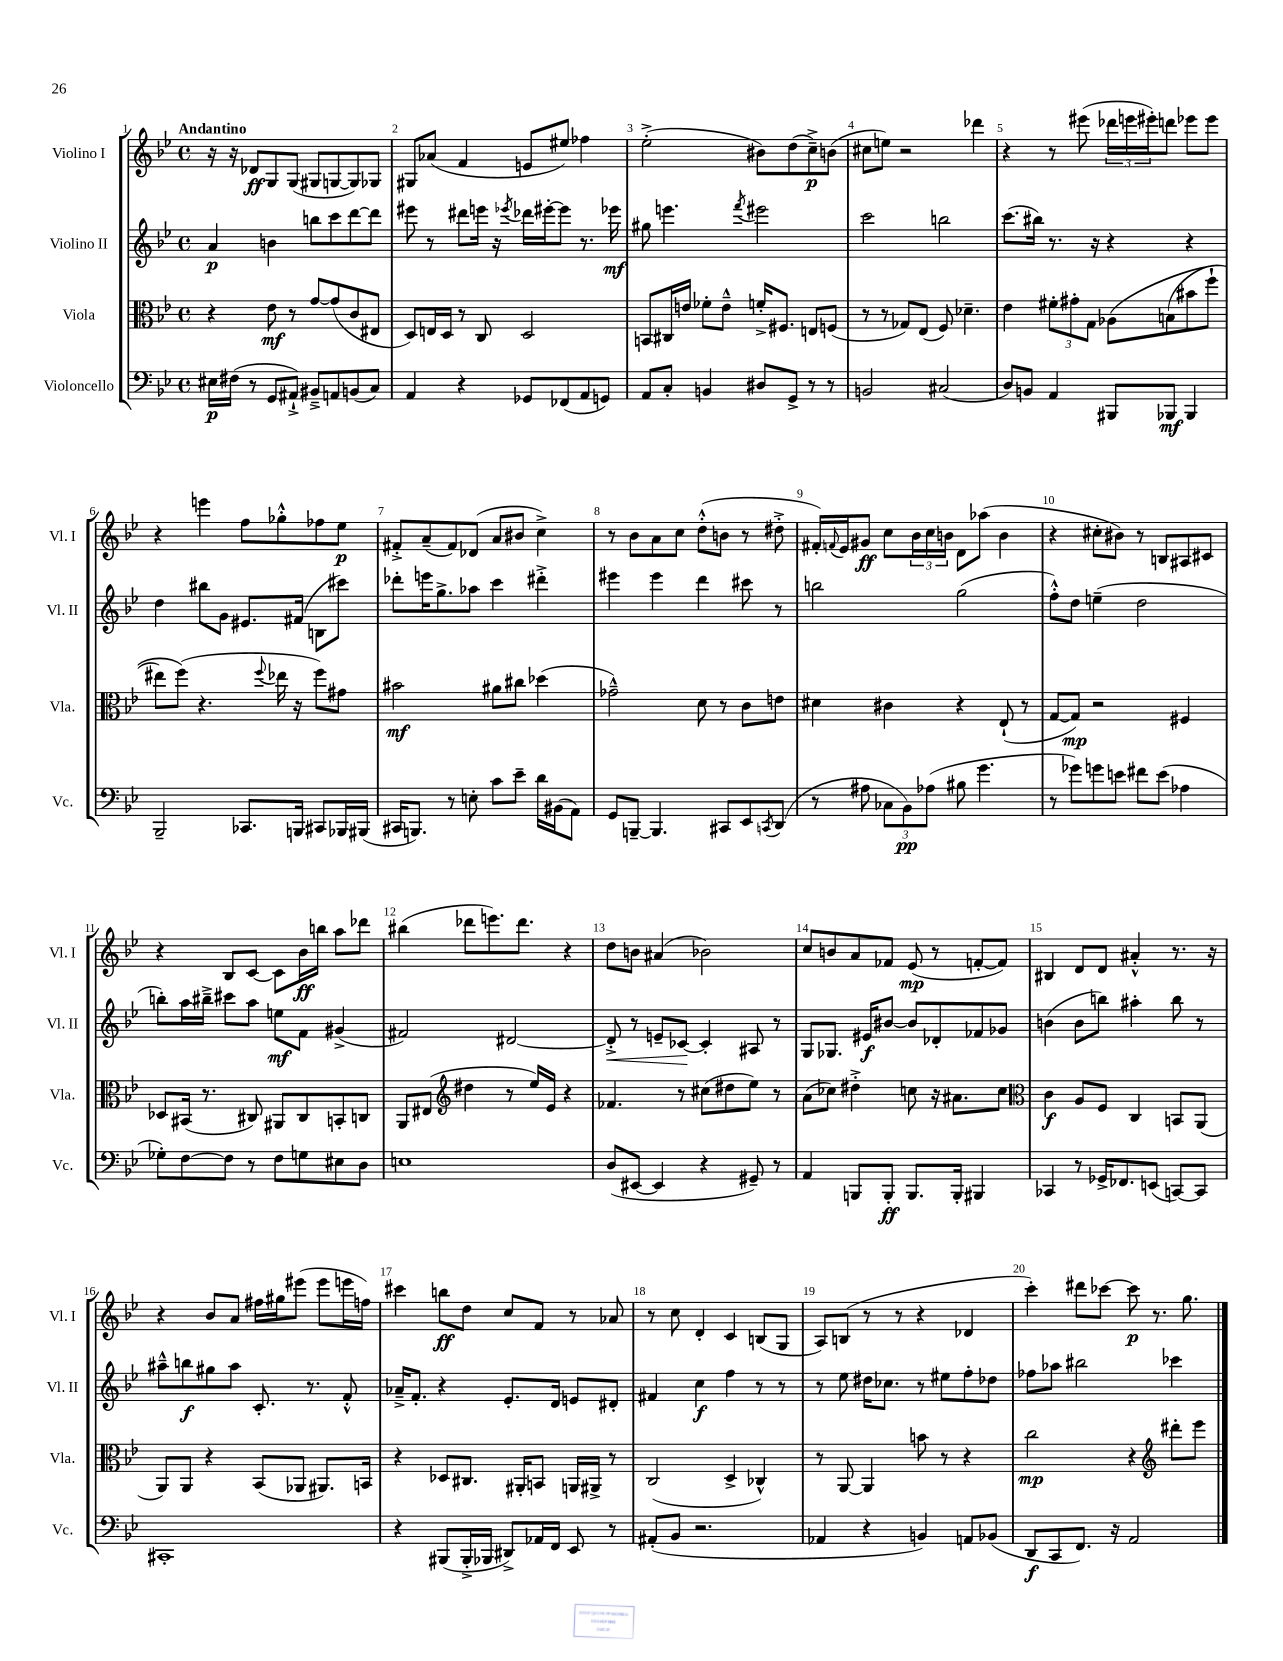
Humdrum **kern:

**kern	**dynam	**kern	**dynam	**kern	**dynam	**kern	**dynam
*part4	*part4	*part3	*part3	*part2	*part2	*part1	*part1
*staff4	*staff4	*staff3	*staff3	*staff2	*staff2	*staff1	*staff1
*I"Violoncello	*	*I"Viola	*	*I"Violino II	*	*I"Violino I	*
*I'Vc.	*	*I'Vla.	*	*I'Vl. II	*	*I'Vl. I	*
*clefF4	*	*clefC3	*	*clefG2	*	*clefG2	*
*k[b-e-]	*	*k[b-e-]	*	*k[b-e-]	*	*k[b-e-]	*
*M4/4	*	*M4/4	*	*M4/4	*	*M4/4	*
*met(c)	*	*met(c)	*	*met(c)	*	*met(c)	*
=1	=1	=1	=1	=1	=1	=1	=1
!	!	!	!	!	!	!LO:TX:a:B:t=Andantino	!
16E#X\LL	p	4r	.	4a/	p	16r	.
(16F#X\JJ	.	.	.	.	.	16r	.
8r	.	.	.	.	.	8d-X/L	ff
8GG/L	.	8e-\	mf	4bn\	.	8G/	.
8AA#X`^/J)	.	8r	.	.	.	(8G/J	.
8BB#X~^/L	.	[8g/L	.	8bbn\L	.	8G#X/L	.
8AAn/	.	(8g/]	.	8ccc\	.	[8Gn/	.
(8BBn/	.	8c/	.	[8ddd\	.	8G/])	.
8C/J)	.	8E#X/J	.	8ddd\J]	.	8G-X/J	.
=2	=2	=2	=2	=2	=2	=2	=2
4AA/	.	8D/L)	.	8eee#X\	.	8G#X/L	.
.	.	16En/L	.	8r	.	(8a-X/J	.
.	.	16D/JJ	.	.	.	.	.
4r	.	8r	.	8ddd#X\L	.	4f/	.
.	.	8C/	.	16eeen\Jk	.	.	.
.	.	.	.	16r	.	.	.
.	.	.	.	8qeee-X/	.	.	.
8GG-X/L	.	2D/	.	16ddd-X\LL	.	8en/L	.
.	.	.	.	[16eee#X'\J	.	.	.
(8FF-X/	.	.	.	8eee#\J]	.	8ee#X/J)	.
8AA/	.	.	.	8.r	.	4ff-X\	.
8GGn/J)	.	.	.	.	.	.	.
.	.	.	.	16eee-X\	mf	.	.
=3	=3	=3	=3	=3	=3	=3	=3
8AA/L	.	8BBn/L	.	8gg#X\	.	(2ee-'^\	.
8C'/J	.	16C#X/L	.	4.eeen\	.	.	.
.	.	16en/JJ	.	.	.	.	.
4BBn/	.	8f-X'\L	.	.	.	.	.
.	.	8e~^^\J	.	.	.	.	.
.	.	.	.	8qfff/	.	.	.
8D#X/L	.	16fn'^/KL	.	2eee#X\	.	8b#X\L)	.
.	.	8.F#X/J	.	.	.	.	.
8GG^/J	.	.	.	.	.	(8dd\	.
8r	.	8En/L	.	.	.	8cc~^\)	p
8r	.	(8Fn/J	.	.	.	(8bn\J	.
=4	=4	=4	=4	=4	=4	=4	=4
2BBn/	.	8r	.	2ccc\	.	8cc#X\L	.
.	.	8r	.	.	.	8een\J)	.
.	.	8G-X/L)	.	.	.	2r	.
.	.	(8E-/J	.	.	.	.	.
(2C#X/	.	8F/)	.	2bbn\	.	.	.
.	.	4.d-X~\	.	.	.	.	.
.	.	.	.	.	.	4ddd-X\	.
=5	=5	=5	=5	=5	=5	=5	=5
8D/L)	.	4e-\	.	(8.ccc\L	.	4r	.
8BBn/J	.	.	.	.	.	.	.
.	.	.	.	16bb#X\Jk)	.	.	.
4AA/	.	12f#X'\L	.	8.r	.	8r	.
.	.	12g#X'\	.	.	.	.	.
.	.	.	.	.	.	(8eee#X\	.
.	.	12G\J	.	.	.	.	.
.	.	.	.	16r	.	.	.
8BBB#X/L	.	(8A-X\L	.	4r	.	24ddd-X\LL	.
.	.	.	.	.	.	24eeen\	.
.	.	.	.	.	.	24eee#X'\J)	.
8BBB-X/J	mf	(8Bn\	.	.	.	8dddn\J	.
4BBB-/	.	8b#X\	.	4r	.	8eee-X\L	.
.	.	8ff`\J	.	.	.	8eee-\J	.
!!LO:LB:g=z
=6	=6	=6	=6	=6	=6	=6	=6
2BBB-~/	.	8ee#X\L)	.	4dd\	.	4r	.
.	.	(8ff\J)	.	.	.	.	.
.	.	4.r	.	8bb#X\L	.	4eeen\	.
.	.	.	.	8g\J	.	.	.
8.CC-X/L	.	.	.	8.e#X/L	.	8ff\L	.
.	.	8qqff/	.	.	.	.	.
.	.	16ee-X\	.	.	.	8gg-X'^^\	.
16BBBn/Jk	.	16r	.	(16f#X/Jk	.	.	.
8CC#X/L	.	8ff\L)	.	8Bn\L	.	8ff-X\	.
16BBB-X/L	.	8g#X\J	.	8ccc#X\J)	.	8ee-\J	p
(16BBB#X/JJ	.	.	.	.	.	.	.
=7	=7	=7	=7	=7	=7	=7	=7
16CC#X/KL	.	2b#X\	mf	8ddd-X'\L	.	8f#X'^/L	.
8.BBBn/J)	.	.	.	.	.	.	.
.	.	.	.	16eeen\K	.	(8a~/	.
.	.	.	.	8.gg^\	.	.	.
8r	.	.	.	.	.	8f#/)	.
8En'\	.	.	.	8aa-X\J	.	(8d-X/J	.
8c\L	.	8a#X\L	.	4ccc\	.	8a/L	.
8e-~\J	.	8cc#X\J	.	.	.	8b#X/J	.
16d\LL	.	(4dd-X\	.	4ddd#X'^\	.	4cc^\)	.
(16BB#X\J	.	.	.	.	.	.	.
8AA\J)	.	.	.	.	.	.	.
=8	=8	=8	=8	=8	=8	=8	=8
8GG/L	.	2g-X~^^\)	.	4eee#X\	.	8r	.
[8BBBn~/J	.	.	.	.	.	8b-\L	.
4.BBB/]	.	.	.	4eee#\	.	8a\	.
.	.	.	.	.	.	8cc\J	.
.	.	8d\	.	4ddd\	.	(8dd'^^\L	.
8CC#X/L	.	8r	.	.	.	8bn\J	.
8EE-/	.	8c\L	.	8ccc#X\	.	8r	.
8qCCn/	.	.	.	.	.	.	.
(8DD/J	.	8en\J	.	8r	.	8dd#X'^\	.
=9	=9	=9	=9	=9	=9	=9	=9
8r	.	4d#X\	.	2bbn\	.	16f#X'/LL)	.
.	.	.	.	.	.	8qqfn/	.
.	.	.	.	.	.	16e-/J	.
8A#X\	.	.	.	.	.	8g#X/J	ff
12C-X\L	.	4c#X\	.	.	.	8cc\L	.
12BB-\)	pp	.	.	.	.	.	.
.	.	.	.	.	.	24b-\L	.
(12A-X\J	.	.	.	.	.	24cc\	.
.	.	.	.	.	.	24bn\JJ	.
8B#X\	.	4r	.	(2gg\	.	8d\L	.
4.g\	.	.	.	.	.	(8aa-X\J	.
.	.	(8E-`/	.	.	.	4b\	.
.	.	8r	.	.	.	.	.
=10	=10	=10	=10	=10	=10	=10	=10
8r	.	[8G/L	.	8ff'^^\L)	.	4r	.
8g-X\L)	.	8G/J])	mp	8dd\J	.	.	.
8gn\	.	2r	.	(4een~\	.	8cc#X'\L	.
8en\J	.	.	.	.	.	8b#X\J)	.
8f#X\L	.	.	.	2dd\	.	8r	.
(8e\J	.	.	.	.	.	8Bn/L	.
4A-X\	.	4F#X/	.	.	.	8A#X/	.
.	.	.	.	.	.	8c#X/J	.
!!LO:LB:g=z
=11	=11	=11	=11	=11	=11	=11	=11
8G-X'\L)	.	8D-X/L	.	8bbn'\L)	.	4r	.
[8F\	.	(16BB#X/Jk	.	16aa\L	.	.	.
.	.	8.r	.	16bb#X~^\JJ	.	.	.
8F\J]	.	.	.	8ccc#X\L	.	8B-/L	.
8r	.	8C#X/)	.	8aa\J	.	[8c/J	.
8F\L	.	8AA#X/L	.	8een\L	mf	8c\L]	.
8Gn\	.	8C#/	.	8f\J	.	16b-\L	ff
.	.	.	.	.	.	16bbn\JJ	.
8E#X\	.	8BBn'/	.	(4g#X^/	.	8aa\L	.
8D\J	.	8Cn/J	.	.	.	8ddd-X\J	.
=12	=12	=12	=12	=12	=12	=12	=12
1En	.	8AA/L	.	2f#X/)	.	(4bb#X\	.
.	.	(8E#X/J	.	.	.	.	.
*	*	*clefG2	*	*	*	*	*
.	.	4dd#X\	.	.	.	8ddd-X\L	.
.	.	.	.	.	.	8.eeen\)	.
.	.	8r	.	[2d#X/	.	.	.
.	.	.	.	.	.	8.ddd-\J	.
.	.	16ee-/LL)	.	.	.	.	.
.	.	16e-/JJ	.	.	.	.	.
.	.	4r	.	.	.	4r	.
=13	=13	=13	=13	=13	=13	=13	=13
!	!	!	!	!	!LO:HP:b	!	!
(8D/L	.	4.f-X/	.	8d#'^/]	<	8dd\L	.
[8EE#X/J	.	.	.	8r	.	8bn\J	.
4EE#/]	.	.	.	8en~/L	.	(4a#X/	.
.	.	8r	.	[8c-X/J	.	.	.
4r	.	(8cc#X\L	.	4c-'/]	[	2b-X\)	.
.	.	8dd#X\	.	.	.	.	.
8GG#X~/)	.	8ee-\J)	.	8A#X/	.	.	.
8r	.	8r	.	8r	.	.	.
=14	=14	=14	=14	=14	=14	=14	=14
4AA/	.	(8a\L	.	8G/L	.	8cc/L	.
.	.	8cc-X\J)	.	8.G-X/J	.	8bn/	.
8BBBn/L	.	4dd#X'^\	.	.	.	8a/	.
.	.	.	.	16e#X/KL	f	.	.
8BBB'/J	ff	.	.	[8b#X/J	.	8f-X/J	.
8.BBB/L	.	8ccn\	.	8b#/L]	.	(8e-/	mp
.	.	16r	.	8d-X'/	.	8r	.
16BBB'/Jk	.	8.a#X\L	.	.	.	.	.
4BBB#X/	.	.	.	8f-X/	.	[8fn'/L	.
.	.	8cc\J	.	8g-X/J	.	8f/J])	.
=15	=15	=15	=15	=15	=15	=15	=15
*	*	*clefC3	*	*	*	*	*
4CC-X/	.	4c\	f	(4bn\	.	4B#X/	.
8r	.	8A/L	.	8b\L	.	8d/L	.
16GG-X^/KL	.	8F/J	.	8bbn\J)	.	8d/J	.
8.FF-X/	.	.	.	.	.	.	.
.	.	4C/	.	4aa#X'\	.	4a#X'^^/	.
(8EEn/J	.	.	.	.	.	.	.
[8CCn/L)	.	8BBn/L	.	8bb\	.	8.r	.
8CC/J]	.	(8AA/J	.	8r	.	.	.
.	.	.	.	.	.	16r	.
!!LO:LB:g=z
=16	=16	=16	=16	=16	=16	=16	=16
1CC#X'	.	8AA/L)	.	8aa#X~^^\L	.	4r	.
.	.	8AA/J	.	8bbn\	f	.	.
.	.	4r	.	8gg#X\	.	8b-/L	.
.	.	.	.	8aa#\J	.	8a/J	.
.	.	(8BB-/L	.	8.c'/	.	16ff#X\LL	.
.	.	.	.	.	.	16gg#X\J	.
.	.	8AA-X/J	.	.	.	(8eee#X\J	.
.	.	.	.	8.r	.	.	.
.	.	8.AA#X/L)	.	.	.	8eee#\L	.
.	.	.	.	8f'^^/	.	16eeen\L	.
.	.	16BBn/Jk	.	.	.	16ffn\JJ)	.
=17	=17	=17	=17	=17	=17	=17	=17
4r	.	4r	.	16a-X~^/KL	.	4ccc#X\	.
.	.	.	.	8.f'/J	.	.	.
(8BBB#X/L	.	8D-X/L	.	4r	.	8bbn\L	ff
16BBB#'^/L	.	8.C#X/J	.	.	.	8dd\J	.
16BBB-X/JJ	.	.	.	.	.	.	.
8DD#X^/L)	.	.	.	8.e-'/L	.	8cc/L	.
.	.	16AA#X'/KL	.	.	.	.	.
16AA-X/L	.	8BBn/J	.	.	.	8f/J	.
16FF/JJ	.	.	.	16d/Jk	.	.	.
8EE-/	.	16AAn/LL	.	8en/L	.	8r	.
.	.	16AA#X^/JJ	.	.	.	.	.
8r	.	8r	.	8d#X'/J	.	8a-X/	.
=18	=18	=18	=18	=18	=18	=18	=18
(8AA#X'/L	.	(2C/	.	4f#X/	.	8r	.
8BB-/J	.	.	.	.	.	8cc\	.
2.r	.	.	.	4cc\	f	4d'/	.
.	.	4D^/	.	4ff\	.	4c/	.
.	.	4C-X^^/)	.	8r	.	(8Bn/L	.
.	.	.	.	8r	.	8G/J	.
=19	=19	=19	=19	=19	=19	=19	=19
4AA-X/	.	8r	.	8r	.	8A/L)	.
.	.	[8AA/	.	8ee-\	.	(8Bn/J	.
4r	.	4AA/]	.	16dd#X\KL	.	8r	.
.	.	.	.	8.cc-X\J	.	.	.
.	.	.	.	.	.	8r	.
4BBn/)	.	8bn\	.	8r	.	4r	.
.	.	8r	.	8ee#X\L	.	.	.
8AAn/L	.	4r	.	8ff'\	.	4d-X/	.
(8BB-X/J	.	.	.	8dd-X\J	.	.	.
=20	=20	=20	=20	=20	=20	=20	=20
8DD/L	f	2cc\	mp	8ff-X\L	.	4ccc'\)	.
8CC/	.	.	.	8aa-X\J	.	.	.
8.FF/J)	.	.	.	2bb#X\	.	8ddd#X\L	.
.	.	.	.	.	.	[8ccc-X\J	.
16r	.	.	.	.	.	.	.
2AA/	.	4r	.	.	.	8ccc-\]	p
.	.	.	.	.	.	8.r	.
*	*	*clefG2	*	*	*	*	*
.	.	8ddd#X'\L	.	4ccc-X\	.	.	.
.	.	.	.	.	.	8.gg\	.
.	.	8eee-\J	.	.	.	.	.
==	==	==	==	==	==	==	==
*-	*-	*-	*-	*-	*-	*-	*-
